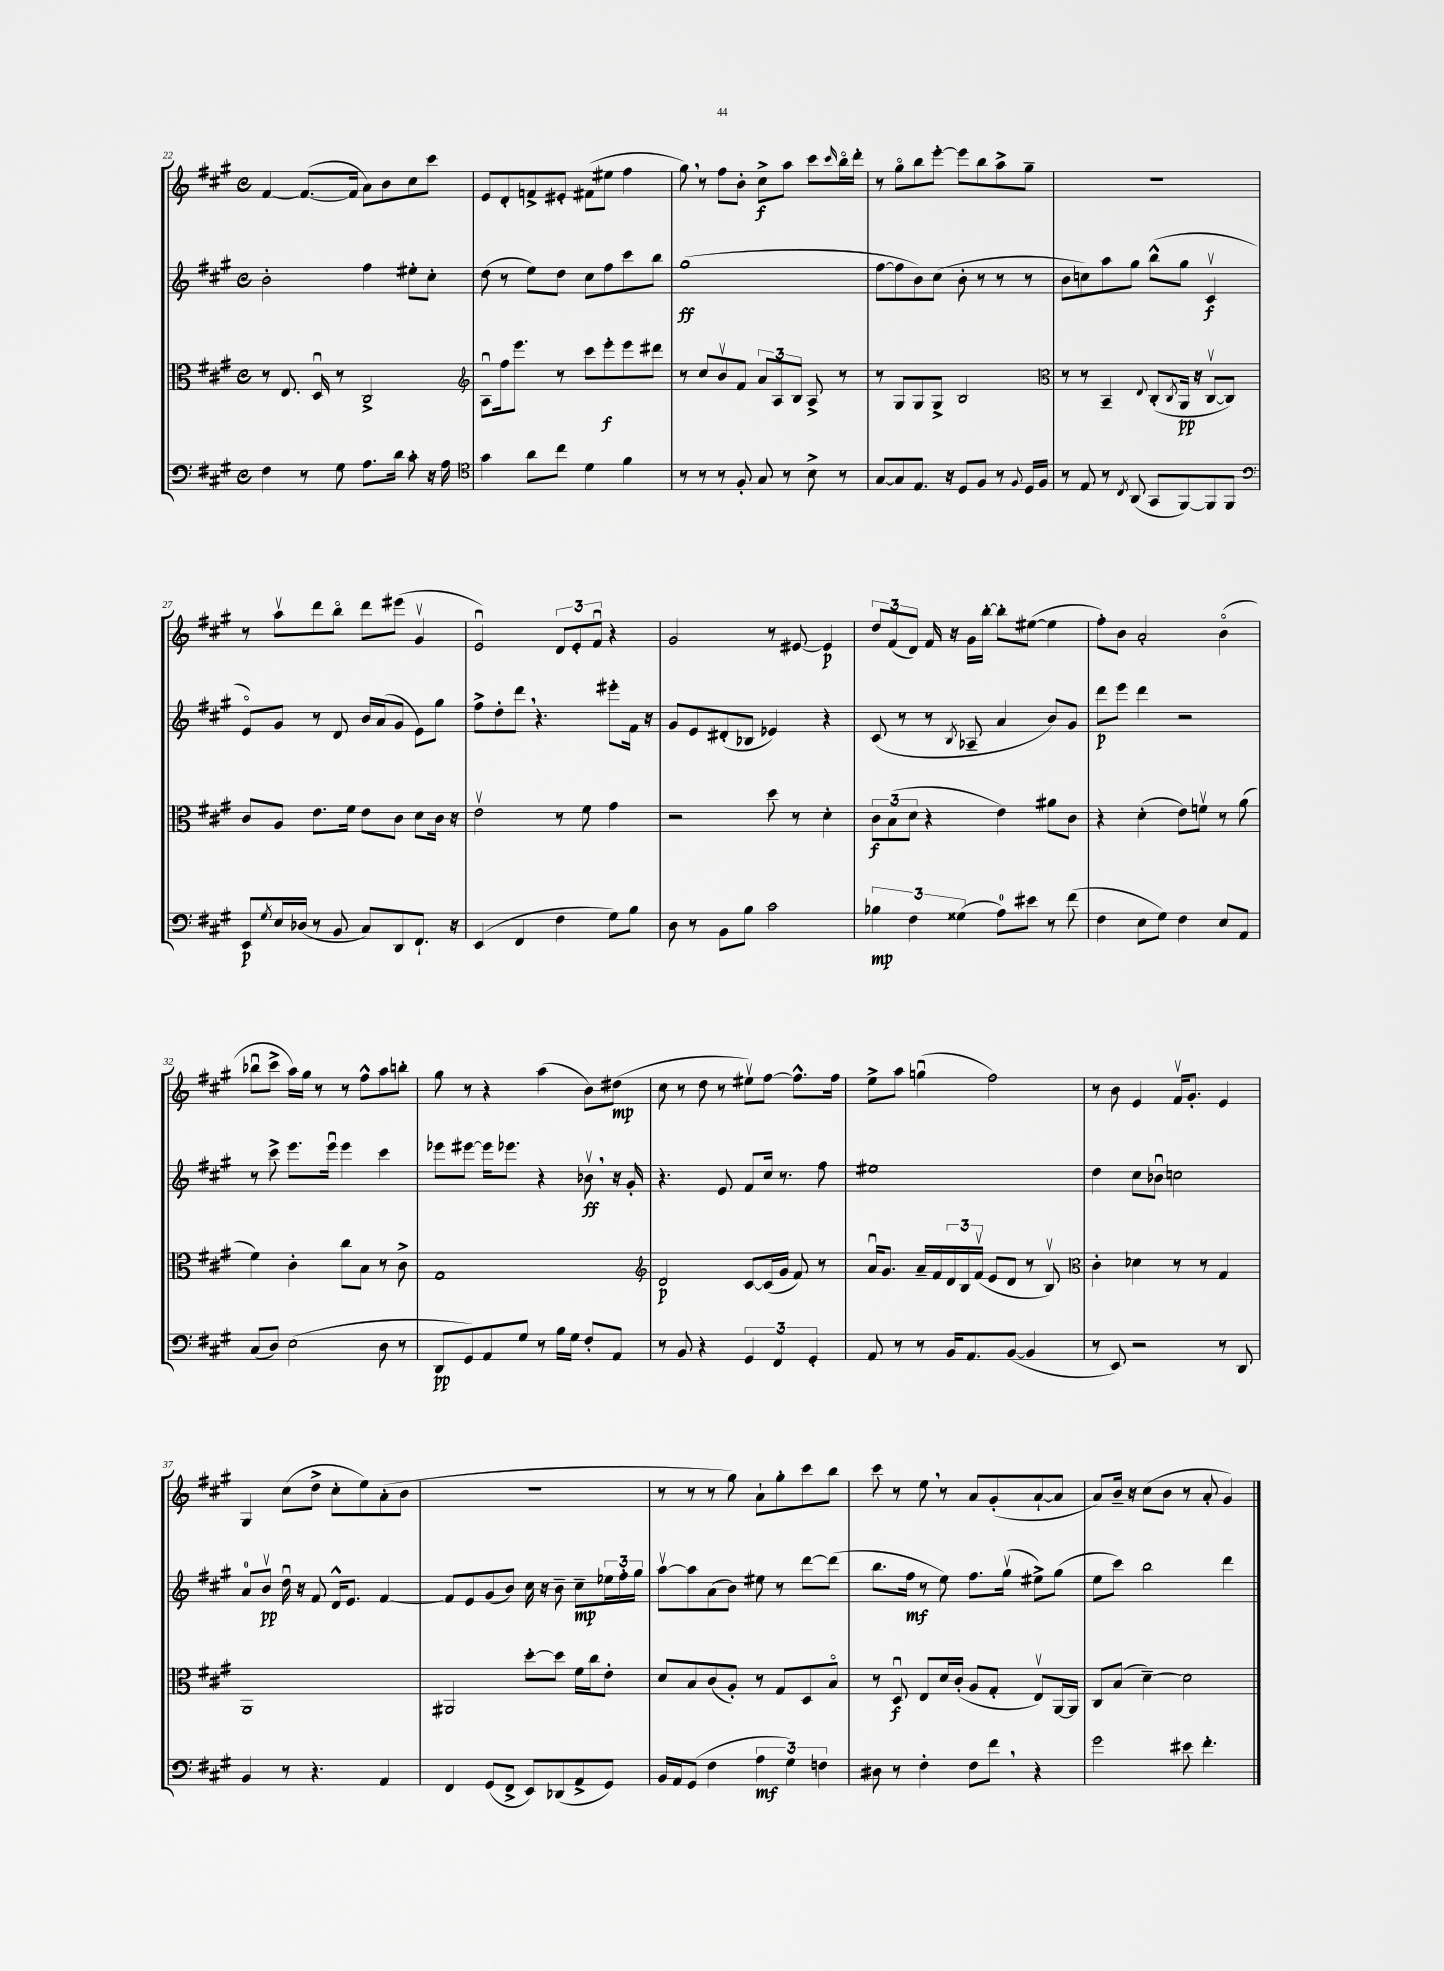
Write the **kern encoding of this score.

**kern	**dynam	**kern	**dynam	**kern	**dynam	**kern	**dynam
*part4	*part4	*part3	*part3	*part2	*part2	*part1	*part1
*staff4	*staff4	*staff3	*staff3	*staff2	*staff2	*staff1	*staff1
*clefF4	*	*clefC3	*	*clefG2	*	*clefG2	*
*k[f#c#g#]	*	*k[f#c#g#]	*	*k[f#c#g#]	*	*k[f#c#g#]	*
*M4/4	*	*M4/4	*	*M4/4	*	*M4/4	*
*met(c)	*	*met(c)	*	*met(c)	*	*met(c)	*
=22	=22	=22	=22	=22	=22	=22	=22
4F#\	.	8r	.	2b'\	.	[4f#/	.
.	.	8.E/	.	.	.	.	.
8r	.	.	.	.	.	(8.f#/L_	.
.	.	16Du/	.	.	.	.	.
8G#\	.	8r	.	.	.	.	.
.	.	.	.	.	.	16f#/Jk]	.
8.A\L	.	2C#^/	.	4ff#\	.	8a\L)	.
.	.	.	.	.	.	8b\	.
16d\Jk	.	.	.	.	.	.	.
8c#'\	.	.	.	8ee#X'\L	.	8cc#\	.
16r	.	.	.	8cc#'\J	.	8ccc#\J	.
16A\	.	.	.	.	.	.	.
=23	=23	=23	=23	=23	=23	=23	=23
*clefC4	*	*clefG2	*	*	*	*	*
4g#\	.	8Au\L	.	(8dd\	.	8e/L	.
.	.	16ff#\k	.	8r	.	8d'/	.
.	.	8.eee\J	.	.	.	.	.
8a\L	.	.	.	8ee\L)	.	8fn^/	.
8cc#\J	.	8r	.	8dd\J	.	8e#X'/J	.
4d\	.	8ccc#\L	.	8cc#\L	.	(8f#X\L	.
.	.	8eee'\	f	8ff#\	.	8ee#X\J	.
4f#\	.	8eee\	.	8ccc#\	.	4ff#\	.
.	.	8ddd#X\J	.	8bb\J	.	.	.
=24	=24	=24	=24	=24	=24	=24	=24
8r	.	8r	.	(1gg#	ff	8gg#,\)	.
8r	.	8cc#/L	.	.	.	8r	.
8r	.	8bv/	.	.	.	8ff#\L	.
8F#'/	.	8f#/J	.	.	.	8b'\J	.
8G#/	.	12a/L	.	.	.	8cc#^\L	f
.	.	12A/	.	.	.	.	.
8r	.	.	.	.	.	8aa\J	.
.	.	12B/J	.	.	.	.	.
8B^\	.	8A^/	.	.	.	8ccc#\L	.
.	.	.	.	.	.	16qqccc#/	.
8r	.	8r	.	.	.	16bb\L	.
.	.	.	.	.	.	16ddd'\JJ	.
=25	=25	=25	=25	=25	=25	=25	=25
[8G#/L	.	8r	.	[8ff#\L	.	8r	.
8G#/]	.	8G#/L	.	8ff#\]	.	8gg#\L	.
8.E/J	.	8G#/	.	8b\)	.	8bb\	.
.	.	8G#^/J	.	(8cc#\J	.	[8eee'\J	.
16r	.	.	.	.	.	.	.
8D/L	.	2B/	.	8b'\	.	8eee\L]	.
8F#/J	.	.	.	8r	.	8bb\	.
8r	.	.	.	8r	.	8aa^\	.
8qqF#/	.	.	.	.	.	.	.
16D/LL	.	.	.	8r	.	8gg#~\J	.
16F#/JJ	.	.	.	.	.	.	.
=26	=26	=26	=26	=26	=26	=26	=26
*	*	*clefC3	*	*	*	*	*
8r	.	8r	.	8b\L	.	1r	.
8E/	.	8r	.	8ccn\)	.	.	.
8r	.	4BB~/	.	8aa\	.	.	.
8qC#/	.	.	.	.	.	.	.
(8AA/	.	.	.	8gg#\J	.	.	.
.	.	8qqE/	.	.	.	.	.
8GG#/L	.	(8C#'/L	.	(8bb^^\L	.	.	.
.	.	8qC#/	.	.	.	.	.
[8FF#/)	.	16AA/Jk	pp	8gg#\J	.	.	.
.	.	16r	.	.	.	.	.
8FF#/]	.	[8C#v/L	.	4c#v/	f	.	.
8FF#/J	.	8C#/J])	.	.	.	.	.
!!LO:LB:g=z
=27	=27	=27	=27	=27	=27	=27	=27
*clefF4	*	*	*	*	*	*	*
8EE/L	p	8c#/L	.	8e/L)	.	8r	.
8qG#/	.	.	.	.	.	.	.
16E/L	.	8A/J	.	8g#/J	.	8aav\L	.
(16D-X/JJ	.	.	.	.	.	.	.
8r	.	8.e\L	.	8r	.	8ddd\	.
8BB/	.	.	.	8d/	.	8bb\J	.
.	.	16f#\Jk	.	.	.	.	.
8C#/L)	.	8e\L	.	16b/LL	.	8ddd\L	.
.	.	.	.	(16a/J	.	.	.
8DD/	.	8c#\J	.	8g#/J	.	(8eee#X\J	.
8.FF#`/J	.	8d\L	.	8e\L)	.	4g#v/	.
.	.	16c#\Jk	.	8gg#\J	.	.	.
16r	.	16r	.	.	.	.	.
=28	=28	=28	=28	=28	=28	=28	=28
(4EE/	.	2ev\	.	8ff#^\L	.	2eu/)	.
.	.	.	.	8dd'\	.	.	.
4FF#/	.	.	.	8ddd,\J	.	.	.
.	.	.	.	4.r	.	.	.
4F#\	.	8r	.	.	.	12d/L	.
.	.	.	.	.	.	12e'/	.
.	.	8f#\	.	.	.	.	.
.	.	.	.	.	.	12f#u/J	.
8G#\L)	.	4g#\	.	8eee#X'\L	.	4r	.
8B\J	.	.	.	16f#\Jk	.	.	.
.	.	.	.	16r	.	.	.
=29	=29	=29	=29	=29	=29	=29	=29
8D\	.	2r	.	8g#/L	.	2g#/	.
8r	.	.	.	8e/	.	.	.
8BB\L	.	.	.	(8d#X'/	.	.	.
8B\J	.	.	.	8B-X/J	.	.	.
2c#\	.	8dd\	.	4e-X/)	.	8r	.
.	.	8r	.	.	.	[8e#X/	.
.	.	4d'\	.	4r	.	4e#/]	p
=30	=30	=30	=30	=30	=30	=30	=30
6B-X\	mp	12c#\L	f	(8c#/	.	12dd/L	.
.	.	(12B\	.	.	.	(12f#/	.
.	.	.	.	8r	.	.	.
6F#\	.	12d\J	.	.	.	12d/J)	.
.	.	4r	.	8r	.	16f#/	.
.	.	.	.	.	.	16r	.
(6G##X\	.	.	.	.	.	.	.
.	.	.	.	8qB/	.	.	.
.	.	.	.	8A-X~/	.	16g#\LL	.
.	.	.	.	.	.	[16bb'\JJ	.
8A\L)	.	4e\)	.	4a/	.	8bb'\L]	.
8e#X\J	.	.	.	.	.	([8ee#X\J	.
8r	.	8a#X\L	.	8b/L)	.	4ee#\]	.
(8f#\	.	8c#\J	.	8g#/J	.	.	.
=31	=31	=31	=31	=31	=31	=31	=31
4F#\	.	4r	.	8ddd\L	p	8ff#'\L)	.
.	.	.	.	8eee\J	.	8b\J	.
8E\L	.	(4d'\	.	4ddd\	.	2a'/	.
8G#\J)	.	.	.	.	.	.	.
4F#\	.	8e\L)	.	2r	.	.	.
.	.	8fnv\J	.	.	.	.	.
8E/L	.	8r	.	.	.	(4b\	.
8AA/J	.	(8a\	.	.	.	.	.
!!LO:LB:g=z
=32	=32	=32	=32	=32	=32	=32	=32
(8C#/L	.	4f#\)	.	8r	.	8bb-Xu\L	.
8D/J)	.	.	.	8ccc#^\	.	8ccc#^\J	.
(2E\	.	4c#'\	.	8.eee\L	.	16aa\LL)	.
.	.	.	.	.	.	16gg#\JJ	.
.	.	.	.	.	.	8r	.
.	.	.	.	16eeeu\Jk	.	.	.
.	.	8cc#\L	.	4eee\	.	8r	.
.	.	8B\J	.	.	.	8ff#^^\L	.
8D\	.	8r	.	4ccc#\	.	8aa\	.
8r	.	8c#^\	.	.	.	8bbn'\J	.
=33	=33	=33	=33	=33	=33	=33	=33
8DD/L	pp	1G#	.	8eee-X\L	.	8gg#\	.
8GG#/)	.	.	.	[8eee#X\J	.	8r	.
8AA/	.	.	.	16eee#\KL]	.	4r	.
.	.	.	.	8.eee-X\J	.	.	.
8G#/J	.	.	.	.	.	.	.
8r	.	.	.	4r	.	(4aa\	.
16B\LL	.	.	.	.	.	.	.
16G#\JJ	.	.	.	.	.	.	.
8F#'/L	.	.	.	8b-Xv,\	ff	8b\L)	.
8AA/J	.	.	.	16r	.	(8dd#X\J	mp
.	.	.	.	16g#'/	.	.	.
=34	=34	=34	=34	=34	=34	=34	=34
*	*	*clefG2	*	*	*	*	*
8r	.	2d/	p	4.r	.	8cc#\	.
8BB/	.	.	.	.	.	8r	.
4r	.	.	.	.	.	8dd\	.
.	.	.	.	8e/	.	8r	.
6GG#/	.	[8c#/L	.	8f#/L	.	8ee#Xv\L)	.
.	.	(16c#/L]	.	16cc#/Jk	.	[8ff#\J	.
6FF#/	.	.	.	.	.	.	.
.	.	16g#/JJ	.	8.r	.	.	.
.	.	8f#/)	.	.	.	8.ff#^^\L]	.
6GG#'/	.	.	.	.	.	.	.
.	.	8r	.	8ff#\	.	.	.
.	.	.	.	.	.	16ff#\Jk	.
=35	=35	=35	=35	=35	=35	=35	=35
8AA/	.	16au/KL	.	1ee#X	.	8ee^\L	.
.	.	8.g#/J	.	.	.	.	.
8r	.	.	.	.	.	8aa\J	.
8r	.	16a~/LL	.	.	.	(4ggnu\	.
.	.	16f#/	.	.	.	.	.
16BB/KL	.	24d/	.	.	.	.	.
.	.	24B/	.	.	.	.	.
8.AA/	.	.	.	.	.	.	.
.	.	(24f#v/JJ	.	.	.	.	.
.	.	8e/L	.	.	.	2ff#\)	.
([8BB/J	.	8d/J	.	.	.	.	.
4BB/]	.	8r	.	.	.	.	.
.	.	8Bv/)	.	.	.	.	.
=36	=36	=36	=36	=36	=36	=36	=36
*	*	*clefC3	*	*	*	*	*
8r	.	4c#'\	.	4dd\	.	8r	.
8EE/)	.	.	.	.	.	8b\	.
2r	.	4d-X\	.	8cc#\L	.	4e/	.
.	.	.	.	8b-Xu\J	.	.	.
.	.	8r	.	2ccn\	.	16f#v/KL	.
.	.	.	.	.	.	8.g#'/J	.
.	.	8r	.	.	.	.	.
8r	.	4G#/	.	.	.	4e/	.
8DD/	.	.	.	.	.	.	.
!!LO:LB:g=z
=37	=37	=37	=37	=37	=37	=37	=37
4BB/	.	1AA	.	8a/L	.	4G#/	.
.	.	.	.	8bv/J	pp	.	.
8r	.	.	.	16ddu\	.	(8cc#\L	.
.	.	.	.	16r	.	.	.
4.r	.	.	.	8f#/	.	8dd^\J	.
.	.	.	.	16d^^/KL	.	8cc#'\L	.
.	.	.	.	8.e/J	.	.	.
.	.	.	.	.	.	8ee\)	.
4AA/	.	.	.	[4f#/	.	(8a'\	.
.	.	.	.	.	.	8b\J	.
=38	=38	=38	=38	=38	=38	=38	=38
4FF#/	.	2AA#X/	.	8f#/L]	.	1r	.
.	.	.	.	8e/	.	.	.
(8GG#/L	.	.	.	(8g#/	.	.	.
8FF#^/J	.	.	.	8b/J)	.	.	.
8EE/L)	.	[8dd'\L	.	16cc#\	.	.	.
.	.	.	.	16r	.	.	.
(8DD-X/	.	8dd\J]	.	8b~\	.	.	.
8AA^/	.	16f#\LL	.	8cc#~\L	mp	.	.
.	.	16cc#\J	.	.	.	.	.
8GG#/J)	.	8e'\J	.	24ee-X\L	.	.	.
.	.	.	.	24ff#'\	.	.	.
.	.	.	.	24gg#\JJ	.	.	.
=39	=39	=39	=39	=39	=39	=39	=39
16BB/LL	.	8d/L	.	[8aav\L	.	8r	.
16AA/J	.	.	.	.	.	.	.
(8GG#/J	.	8B/	.	8aa\]	.	8r	.
4F#\	.	(8c#/	.	(8a\	.	8r	.
.	.	8A'/J)	.	8b\J)	.	8gg#\)	.
6A\	mf	8r	.	8ee#X\	.	8a`\L	.
.	.	8G#/L	.	8r	.	8gg#'\	.
6G#\)	.	.	.	.	.	.	.
.	.	8D/	.	[8ddd\L	.	8ccc#\	.
6Fn\	.	.	.	.	.	.	.
.	.	8B/J	.	(8ddd\J]	.	8bb\J	.
=40	=40	=40	=40	=40	=40	=40	=40
8D#X\	.	8r	.	8.bb\L	.	8ccc#\	.
8r	.	8Du/	f	.	.	8r	.
.	.	.	.	16ff#\Jk	mf	.	.
4F#'\	.	8E/L	.	8r	.	8ee,\	.
.	.	16d/L	.	8ee\)	.	8r	.
.	.	(16c#'/JJ	.	.	.	.	.
8F#\L	.	8A/L	.	8.ff#\L	.	8a/L	.
8f#,\J	.	8G#'/J	.	.	.	(8g#'/	.
.	.	.	.	(16gg#v\Jk	.	.	.
4r	.	8Ev/L)	.	8ee#X^\L)	.	[8a`/	.
.	.	[16AA/L	.	(8gg#\J	.	8a/J]	.
.	.	16AA/JJ]	.	.	.	.	.
=41	=41	=41	=41	=41	=41	=41	=41
2g#\	.	8C#/L	.	8ee\L	.	8a/L)	.
.	.	(8B/J	.	8ccc#\J)	.	16b~/Jk	.
.	.	.	.	.	.	16r	.
.	.	[4d~\)	.	2bb\	.	(8cc#\L	.
.	.	.	.	.	.	8b\J	.
8e#X\	.	2d\]	.	.	.	8r	.
4.f#'\	.	.	.	.	.	8a'/	.
.	.	.	.	4ddd\	.	4g#/)	.
==	==	==	==	==	==	==	==
*-	*-	*-	*-	*-	*-	*-	*-
